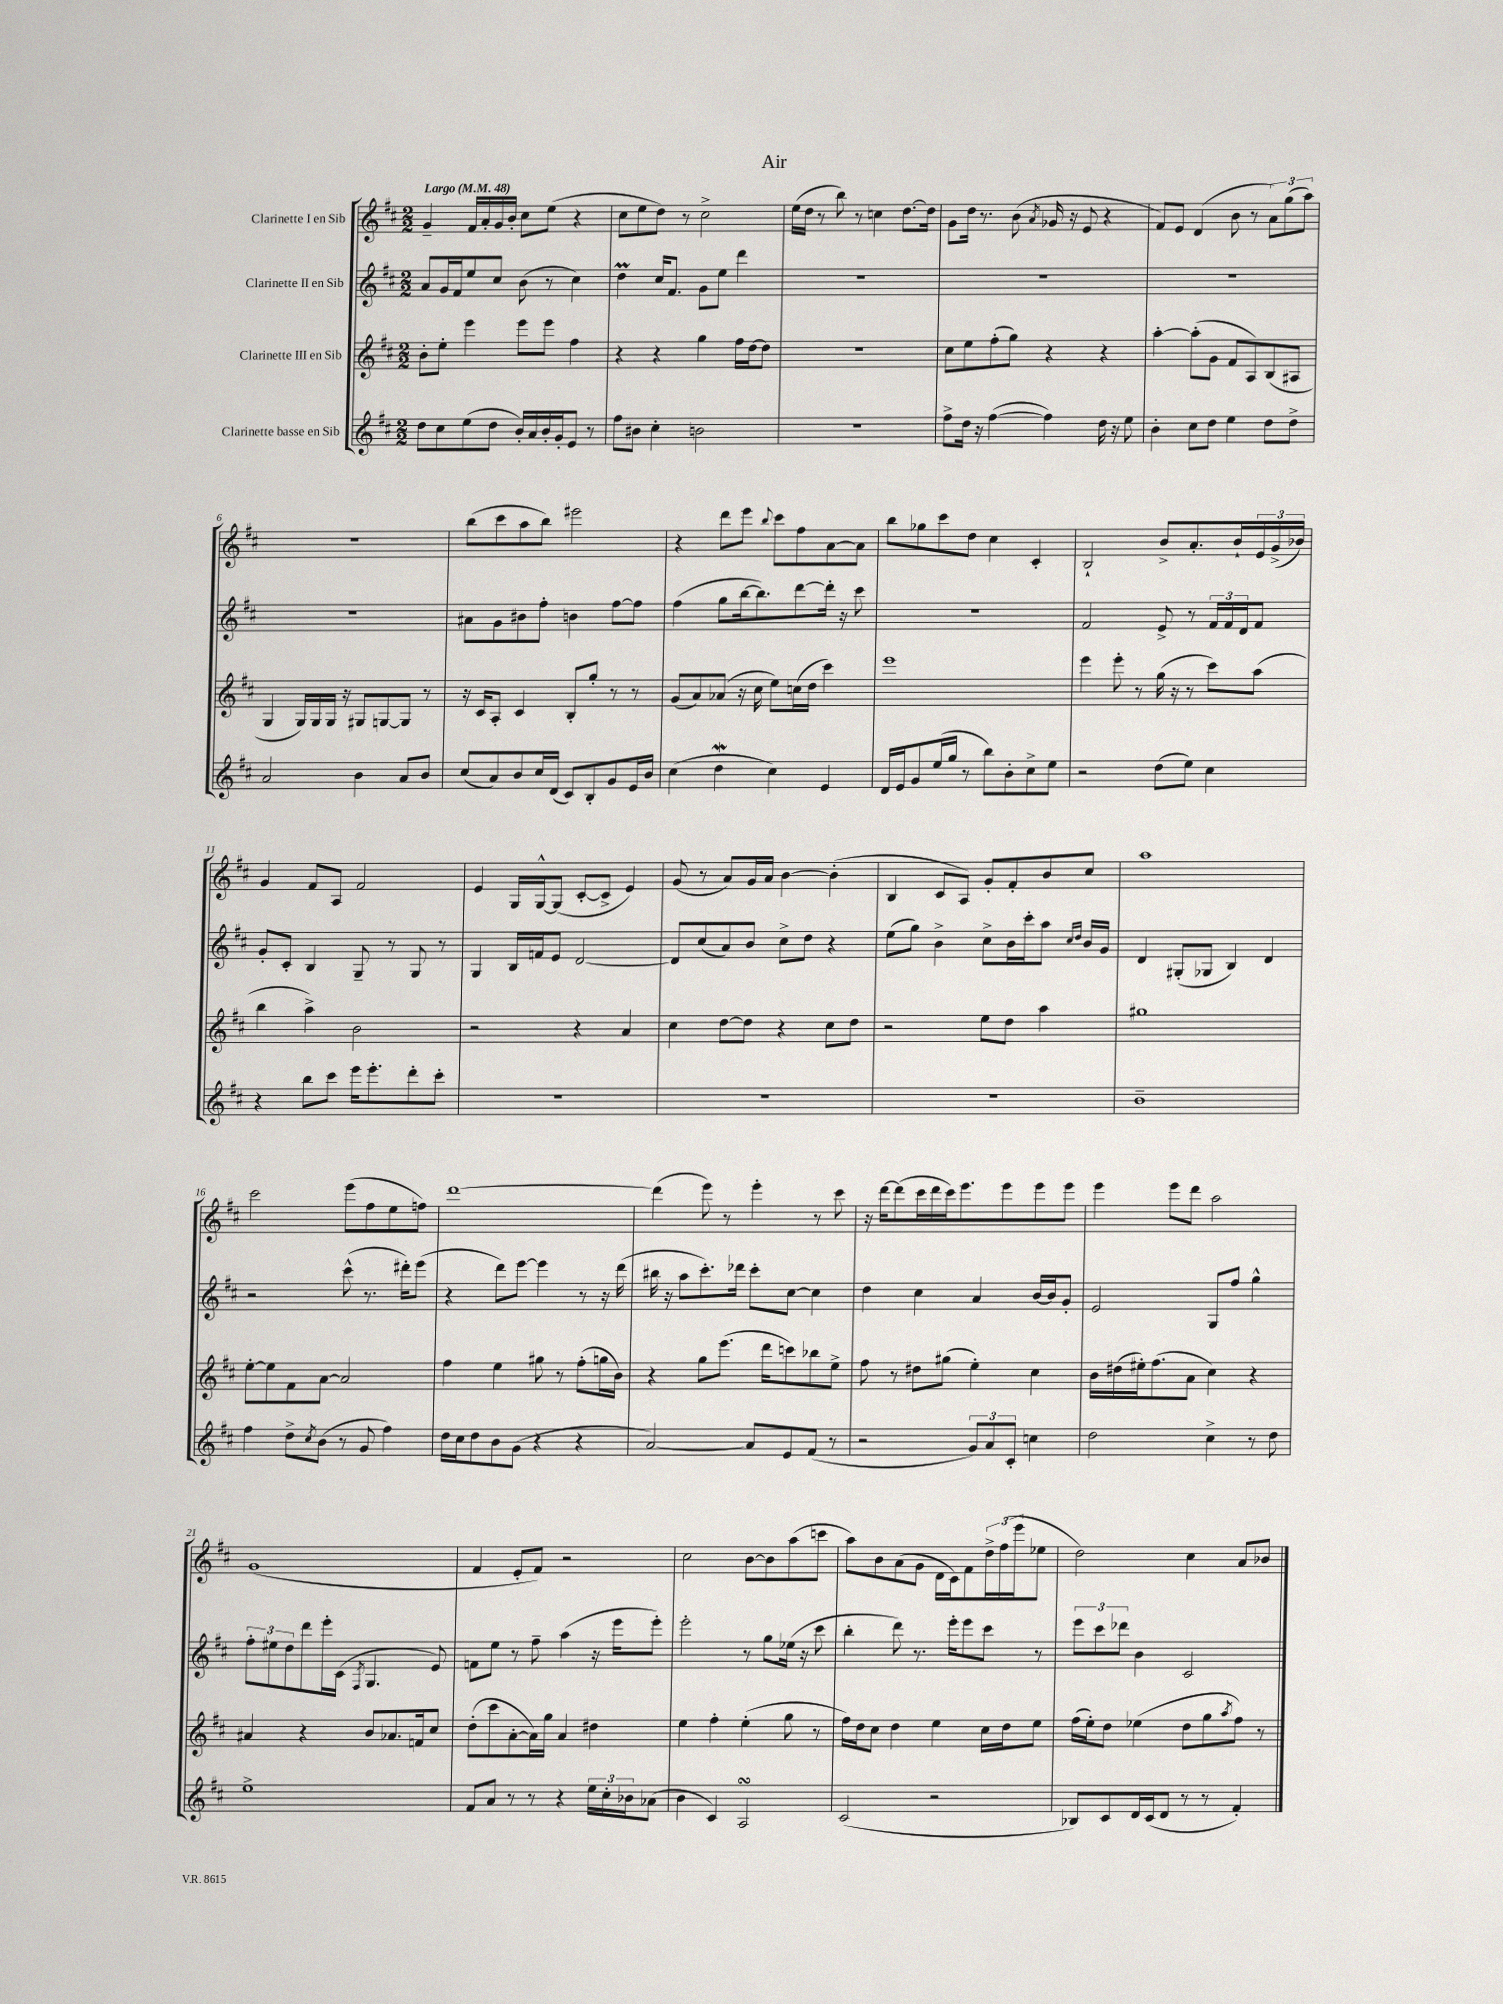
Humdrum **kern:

**kern	**kern	**kern	**kern
*staff4	*staff3	*staff2	*staff1
*clefG2	*clefG2	*clefG2	*clefG2
*k[f#c#]	*k[f#c#]	*k[f#c#]	*k[f#c#]
*M2/2	*M2/2	*M2/2	*M2/2
*MM48	*MM48	*MM48	*MM48
8dd	8b'	8a	4g~
8cc#	8ee'	16g	.
.	.	16f#	.
(8ee	4eee	8ee	16f#
.	.	.	16a'
8dd	.	8cc#	16g
.	.	.	16b'
16b')	8eee	(8b	8cc#
16a	.	.	.
16b'	8eee	8r	(8ee
16g'	.	.	.
8e	4ff#	4cc#)	4r
8r	.	.	.
=	=	=	=
8ff#	4r	4dd	8cc#
8b#	.	.	8ee
4cc#'	4r	16cc#	8dd)
.	.	8.f#	.
.	.	.	8r
2b	4gg	8g	2cc#^
.	.	8ee	.
.	16ff#	4ddd	.
.	[16dd	.	.
.	8dd]	.	.
=	=	=	=
1r	1r	1r	(16ee
.	.	.	16dd
.	.	.	8r
.	.	.	8bb)
.	.	.	8r
.	.	.	4cc
.	.	.	[8.dd
.	.	.	16dd]
=	=	=	=
8ff#^	8cc#	1r	8g
16dd	8ee	.	16dd
16r	.	.	8.r
([4ff#	(8ff#'	.	.
.	8gg)	.	(8b
.	.	.	8qa
4ff#])	4r	.	16g-
.	.	.	16r
.	.	.	8e
16dd	4r	.	4r
16r	.	.	.
8ee	.	.	.
=	=	=	=
4b'	[4aa'	1r	8f#)
.	.	.	8e
8cc#	(8aa']	.	(4d
8dd	8g	.	.
4ee	8f#	.	8b
.	8A)	.	8r
8dd	(8B	.	12a)
.	.	.	(12gg
8dd^	8A#	.	.
.	.	.	12aa)
=	=	=	=
2a	4G	1r	1r
.	16G)	.	.
.	16G	.	.
.	16G	.	.
.	16r	.	.
4b	8G#	.	.
.	[8G	.	.
8a	8G]	.	.
8b	8r	.	.
=	=	=	=
(8cc#	16r	8a#	(8bb
.	16c#	.	.
8a)	8A'	8g	8ccc#
8b	4c#	8b#	8aa
16cc#	.	8ff#'	8bb)
(16d	.	.	.
8c#)	8B'	4b	2eee#
8B'	8gg'	.	.
8g	8r	[8ff#	.
16e	8r	8ff#]	.
16b	.	.	.
=	=	=	=
(4cc#	(8g	(4ff#	4r
.	8a)	.	.
4dd	(8a-	8gg	8ddd
.	16r	[16bb	8eee
.	16cc#	8.bb])	.
.	.	.	8qqbb
4cc#)	8ee)	.	8ccc#
.	(16cc	[8ddd	8ff#
.	16dd	.	.
4e	4ccc#)	16ddd']	[8a
.	.	16r	.
.	.	8ccc#	8a]
=	=	=	=
16d	1eee	1r	8bb
16e	.	.	.
8g	.	.	8gg-
(16ee	.	.	8ccc#
16gg	.	.	.
8r	.	.	8dd
8bb)	.	.	4cc#
8b'	.	.	.
8cc#^	.	.	4c#'
8ee	.	.	.
=	=	=	=
2r	4eee	2f#	2B`
.	8eee'	.	.
.	8r	.	.
(8dd	(16gg	8e^	8b^
.	16r	.	.
8ee)	8r	8r	8.a'
4cc#	8ccc#)	24f#	.
.	.	24f#	.
.	.	.	16b`
.	.	24d	.
.	(8aa	8f#	24e
.	.	.	(24g^
.	.	.	24b-)
=	=	=	=
4r	4bb	8g'	4g
.	.	8c#'	.
8bb	4aa^)	4B	8f#
8ccc#	.	.	8A
16eee	2b	8G~	2f#
8.eee'	.	.	.
.	.	8r	.
8ddd'	.	8G	.
8ccc#'	.	8r	.
=	=	=	=
1r	2r	4G	4e
.	.	16B	16G
.	.	16f	[16G^^
.	.	8e	(8G]
.	4r	[2d	[8c#'
.	.	.	8c#^]
.	4a	.	4e)
=	=	=	=
1r	4cc#	8d]	(8g
.	.	(8cc#	8r
.	[8dd	8a)	8a)
.	8dd]	8b	16g
.	.	.	16a
.	4r	8cc#^	[4b
.	.	8dd	.
.	8cc#	4r	(4b']
.	8dd	.	.
=	=	=	=
1r	2r	(8ee	4B
.	.	8gg)	.
.	.	4b^	8c#
.	.	.	8A)
.	8ee	8cc#^	8g'
.	8dd	16b	8f#'
.	.	16ccc#'	.
.	4aa	8aa	8b
.	.	16qqcc#	.
.	.	16qqdd	.
.	.	16b	8cc#
.	.	16g	.
=	=	=	=
1b~	1gg#	4d	1aa
.	.	(8G#'	.
.	.	8G-	.
.	.	4B)	.
.	.	4d	.
=	=	=	=
4ff#	[8ee'	2r	2ccc#
.	8ee]	.	.
8dd^	8f#	.	.
8qcc#	.	.	.
(8b	[8a	.	.
8r	2a]	(8ccc#^^	(8eee
8g	.	8.r	8ff#
4ff#)	.	.	8ee
.	.	16ddd#')	.
.	.	(8eee	8ff)
=	=	=	=
16dd	4ff#	4r	[1ddd
16cc#	.	.	.
8dd	.	.	.
8b	4ee	8ddd)	.
(8g	.	[8eee	.
4r	8gg#	4eee]	.
.	8r	.	.
4r	(8ff#'	8r	.
.	16gg	16r	.
.	16b)	(16ddd	.
=	=	=	=
[2a)	4r	16bb#	(4ddd]
.	.	16r	.
.	.	8aa	.
.	8gg	8.ccc#')	8eee)
.	(8.eee	.	8r
.	.	16ddd-	.
8a]	.	8ccc#'	4eee'
.	16ddd	.	.
8e	8ccc)	[8cc#	.
(8f#	8bb-	4cc#]	8r
8r	8ee^	.	8ccc#
=	=	=	=
2r	8ff#	4dd	16r
.	.	.	[16ddd
.	8r	.	(8ddd]
.	8dd#	4cc#	16ccc#
.	.	.	16ddd
.	(8gg#	.	16ccc#)
.	.	.	8.eee
12g)	4ee')	4a	.
12a	.	.	.
.	.	.	8eee
12c#'	.	.	.
4cc	4cc#	[16b	8eee
.	.	16b]	.
.	.	8g'	8eee
=	=	=	=
2dd	16b	2e	4eee
.	(16dd#	.	.
.	16ee#')	.	.
.	(8.ff#	.	.
.	.	.	8eee
.	8a	.	8ddd
4cc#^	4cc#)	8G	2aa
.	.	8ff#	.
8r	4r	4gg^^	.
8dd	.	.	.
=	=	=	=
1ee^	4a#	12ff#'	(1g
.	.	12ee#	.
.	.	12dd	.
.	4r	8ddd	.
.	.	16eee'	.
.	.	(16c#	.
.	.	8qF#	.
.	8b	4.G	.
.	8.a-	.	.
.	16f	.	.
.	8cc#	8e)	.
=	=	=	=
8f#	(8dd'	8f	4f#
8a	8ccc#	8ee	.
8r	[8a'	8r	8e'
8r	16a])	8ff#~	8f#)
.	16gg	.	.
4r	4a	(4aa	2r
24ee	4dd#	16r	.
24cc#'	.	.	.
.	.	16eee	.
24b-	.	.	.
(8a-	.	8eee')	.
=	=	=	=
4b	4ee	2eee'	2cc#
4c#)	4ff#'	.	.
2A	(4ee'	8r	[8b
.	.	8gg	8b]
.	8gg	(16ee-	(8aa
.	.	16r	.
.	8r	8ccc#	8ccc
=	=	=	=
(2c#	16ff#)	4bb'	8aa)
.	16dd	.	.
.	8cc#	.	8b
.	4dd	8ddd)	(8a
.	.	8.r	8g
2r	4ee	.	16d
.	.	16eee'	16c#)
.	.	8eee	8f#
.	16cc#	8ccc#	24dd^
.	.	.	(24ff#
.	16dd	.	.
.	.	.	24eee
.	8ee	8r	8ee-
=	=	=	=
8B-)	(16ff#	12eee	2dd)
.	16ee')	.	.
.	.	12ccc#	.
8c#	8dd	.	.
.	.	12ddd-	.
16d	(4ee-	4b	.
(16c#	.	.	.
8d	.	.	.
8r	8dd	2c#	4cc#
8r	8gg	.	.
.	8qaa	.	.
4f#')	8ff#)	.	8a
.	8r	.	8b-
==	==	==	==
*-	*-	*-	*-
